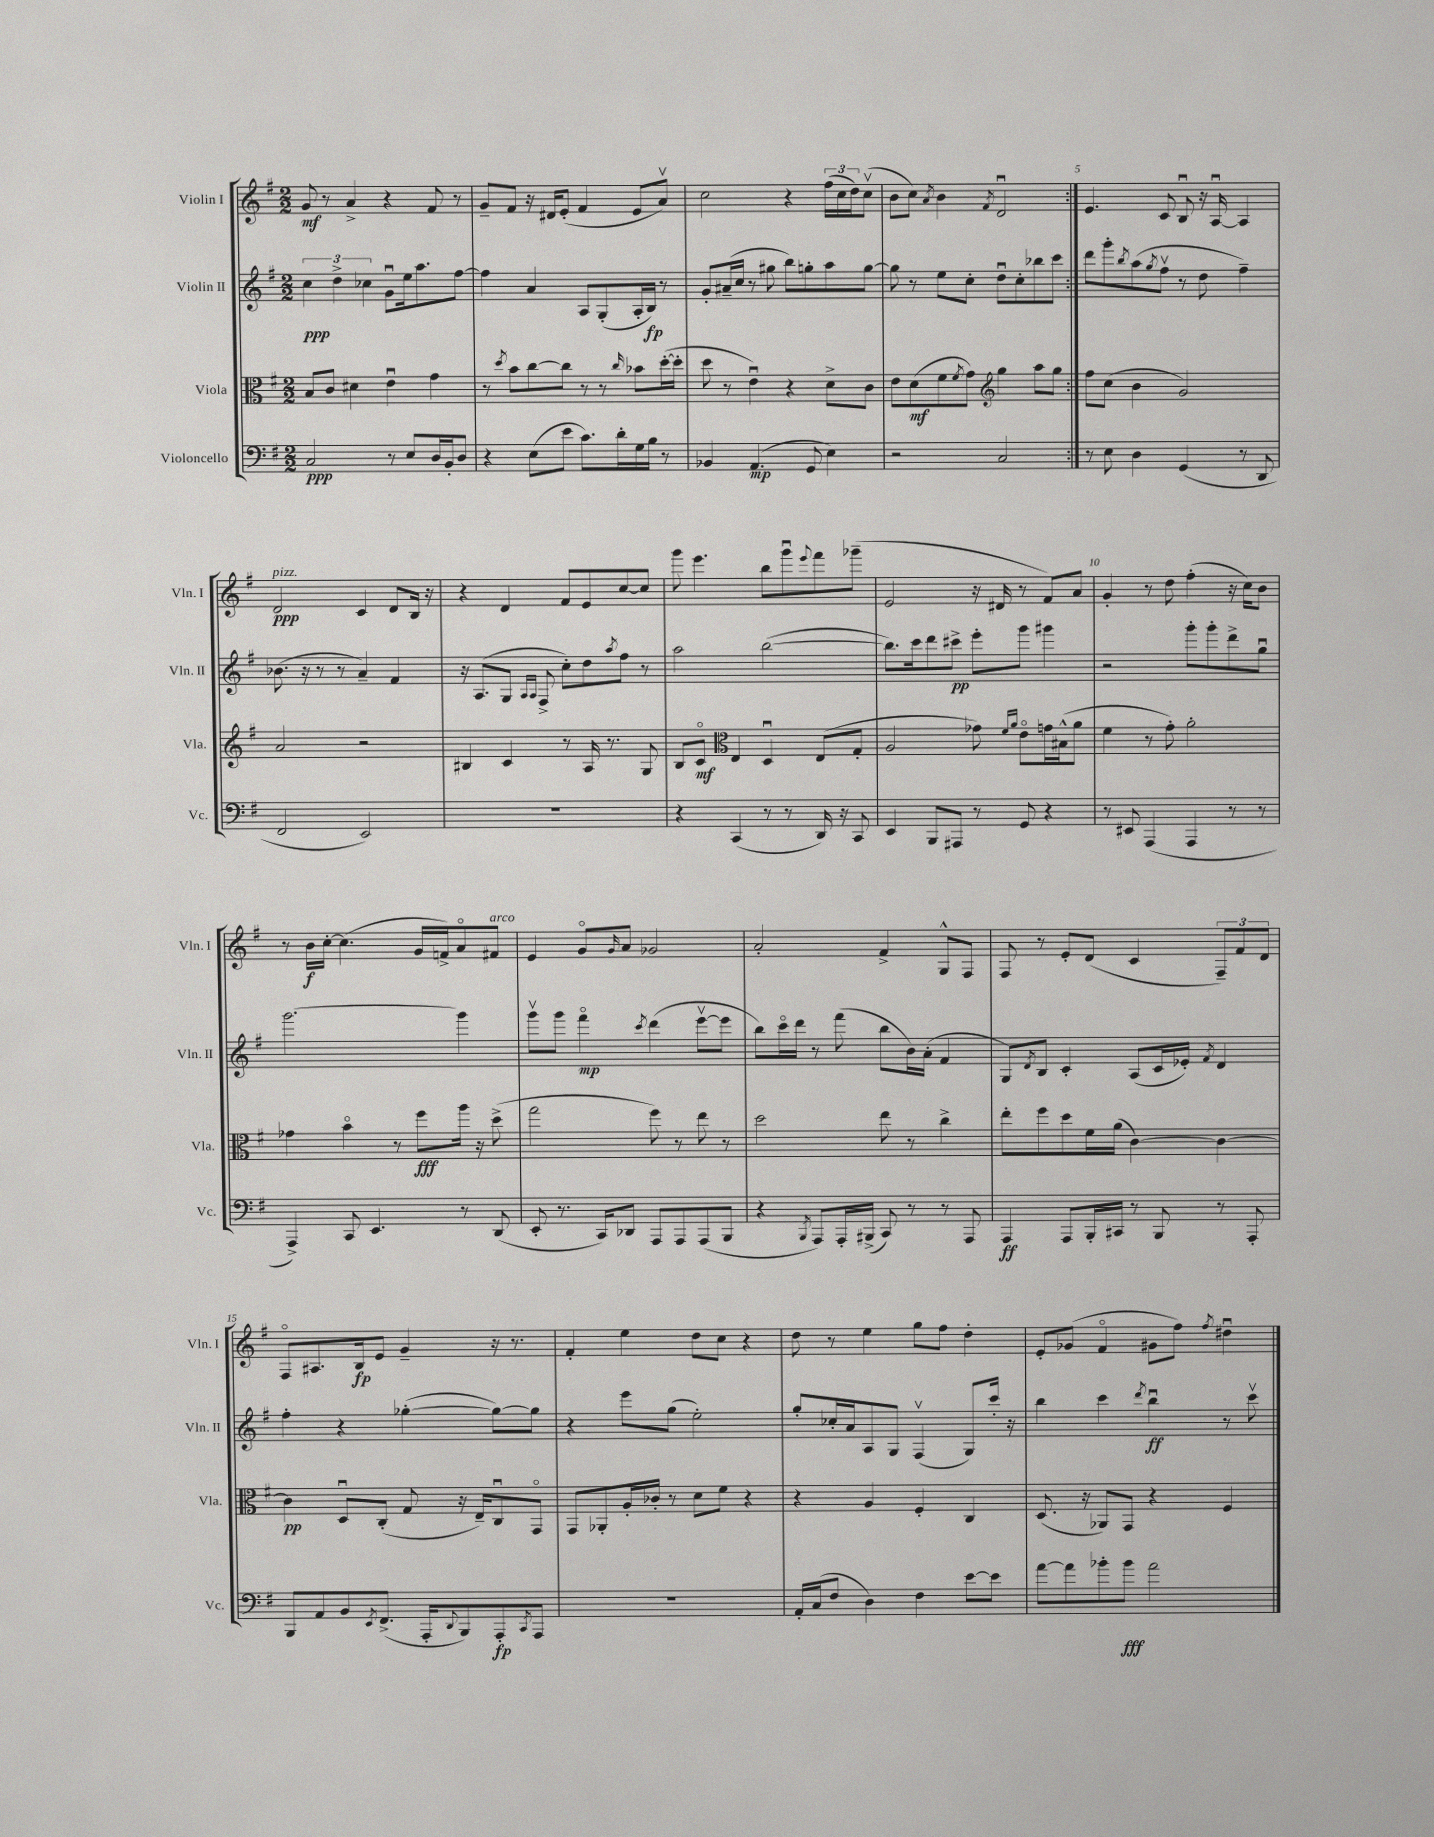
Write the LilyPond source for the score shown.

<<
\new StaffGroup <<
\new Staff = "s0" \with { instrumentName = "Violin I" shortInstrumentName = "Vln. I" } {
    \clef treble \key g \major \numericTimeSignature \time 2/2
    \repeat volta 2 { g'8\mf r8 a'4-> r4 fis'8 r8 |
    g'8-- fis'8 r16 dis'16 e'8-.( fis'4 e'8 a'8\upbow) |
    c''2 r4 \tuplet 3/2 { fis''16( c''16 d''16) } c''8\upbow( |
    b'8 c''8) \acciaccatura { a'8 } b'4 \acciaccatura { fis'8 } d'2\downbow | }
    e'4. c'8 b8\downbow r16 a16~\downbow a4 |
    d'2\ppp^\markup { \italic "pizz." } c'4 d'8 b16 r16 |
    r4 d'4 fis'8 e'8 c''8~ c''8 |
    g'''8 e'''4. b''8 g'''8\downbow \appoggiatura { e'''8 } fis'''8 ges'''8--( |
    e'2 r16 dis'16 r8 fis'8) a'8 |
    g'4-. r8 d''8 fis''4-.( r16 c''16) b'8 |
    r8 b'16\f c''16~-. c''4.( g'16 f'16->) a'8\flageolet fis'8^\markup { \italic "arco" } |
    e'4 g'8\flageolet \grace { g'16 } a'8 ges'2 |
    a'2-. fis'4-> g8-^ fis8 |
    fis8 r8 e'8-. d'8( c'4 \tuplet 3/2 { fis8--) fis'8 d'8 } |
    fis8\flageolet ais8. b16\fp e'8 g'4-- r16 r8. |
    fis'4-. e''4 d''8 c''8 r4 |
    d''8 r8 e''4 g''8 fis''8 d''4-. |
    e'8-. ges'8( fis'4\flageolet gis'8 fis''8) \acciaccatura { fis''8 } dis''4\downbow \bar "|." |
}
\new Staff = "s1" \with { instrumentName = "Violin II" shortInstrumentName = "Vln. II" } {
    \clef treble \key g \major \numericTimeSignature \time 2/2
    \repeat volta 2 { \tuplet 3/2 { c''4\ppp d''4-> ces''4 } g'8\downbow e''16 a''8. fis''8~ |
    fis''4 a'4 a8 g8-.( a16-. b16\fp) r8 |
    g'8-. ais'16--( c''16 r8 gis''8 b''8) g''8-. a''8 g''8~ |
    g''8 r8 e''8 c''8-. d''8\downbow c''8-. bes''8 c'''8 | }
    d'''8 g'''8-. \acciaccatura { b''8 } a''8( \acciaccatura { g''8 } fis''8\upbow r8 d''8 fis''4--) |
    bes'8.( r16 r8 r8 a'4--) fis'4 |
    r16 a8.( g8 \grace { a16 a16 } fis8-> c''8-.) d''8 \acciaccatura { a''8 } fis''8 r8 |
    a''2 b''2~( |
    b''8.) c'''16 d'''8 cis'''8->\pp e'''8-. g'''8 gis'''4 |
    r2 g'''8-. g'''8-. d'''8-> g''8\downbow |
    g'''2.~ g'''4 |
    g'''8\upbow g'''8 fis'''4\flageolet\mp \acciaccatura { c'''8 } d'''4( e'''8~\upbow e'''8 |
    b''8) c'''16\flageolet d'''16 r8 fis'''8( b''8 b'16) a'16-.( fis'4 |
    g8) \acciaccatura { d'8 } b8 c'4-. a8( c'16 ees'16-.) \acciaccatura { fis'8 } d'4 |
    fis''4-. r4 ges''4~-.( ges''8~) ges''8 |
    r4 e'''8 g''8( e''2-.) |
    g''8-. ces''16-. a'16 a8 g8 fis4\upbow( g8) c'''16-. r16 |
    b''4 c'''4 \acciaccatura { d'''8 } b''4\downbow\ff r8 c'''8\upbow \bar "|." |
}
\new Staff = "s2" \with { instrumentName = "Viola" shortInstrumentName = "Vla." } {
    \clef alto \key g \major \numericTimeSignature \time 2/2
    \repeat volta 2 { b8 c'8 dis'4 e'4\downbow g'4 |
    r8 \acciaccatura { d''8 } b'8 c''8~ c''8 r8 r8 \grace { c''16 } bes'8 d''16~-.( d''16-. |
    d''8 r8 e'4\downbow) r4 d'8-> c'8 |
    e'8 d'8\mf( fis'8 \acciaccatura { fis'8 } g'8) \clef treble g''4 a''8 g''8 | }
    fis''8 c''8( b'4 g'2) |
    a'2 r2 |
    bis4 c'4 r8 a16 r8. g8 |
    b8 c'8\flageolet\mf \clef alto e4 d4\downbow e8( g8-. |
    a2 ges'8) \grace { fis'16 a'16 } e'8\flageolet g'16 bis16-^( a'8 |
    fis'4 r8 g'8-.) a'2-. |
    ges'4 b'4\flageolet r8 fis''8\fff a''16 r16 d''8->( |
    g''2 fis''8) r8 e''8 r8 |
    d''2 e''8 r8 c''4-> |
    e''8-. fis''8 d''8 fis'16 a'16( c'4~) c'4~ |
    c'4\pp d8\downbow c8-.( g8 r16 e16--) c8\downbow g,8\flageolet |
    g,8 aes,8-. a16-. ces'16-. r8 d'8 fis'8 r4 |
    r4 a4 fis4-. c4 |
    d8.( r16 aes,8) g,8 r4 fis4 \bar "|." |
}
\new Staff = "s3" \with { instrumentName = "Violoncello" shortInstrumentName = "Vc." } {
    \clef bass \key g \major \numericTimeSignature \time 2/2
    \repeat volta 2 { c2\ppp r8 e8 d16 b,16-. d8 |
    r4 e8( e'8 c'8.) d'16-. g16 b16 r8 |
    bes,4 a,4.\mp( g,8 e4) |
    r2 c2 | }
    r8 e8 d4 g,4( r8 d,8 |
    fis,2 e,2) |
    R1 |
    r4 c,4( r8 r8 d,16) r16 c,8 |
    e,4 b,,8 ais,,8 r8 g,8 r4 |
    r8 eis,8 a,,4( a,,4 r8 r8 |
    a,,4->) c,8 e,4. r8 d,8( |
    e,8-. r8. c,16) des,8 a,,8 a,,8 a,,8( b,,8 |
    r4 \acciaccatura { b,,8 } a,,8) a,,16-. bis,,16->( c,8) r8 r8 a,,8 |
    a,,4\ff a,,8 b,,16-. cis,16 r8 b,,8 r8 a,,8-. |
    b,,8 a,8 b,8 \acciaccatura { e,8 } fis,8.->( a,,16-. \appoggiatura { d,8 } b,,8) a,,8-.\fp \acciaccatura { c,8 } a,,8 |
    R1 |
    a,16-. c16( fis8 d4) fis4 e'8~ e'8 |
    a'8~ a'8 bes'8-. bes'8\fff a'2 \bar "|." |
}
>>
>>
\layout { \context { \Score \override BarNumber.break-visibility = ##(#f #t #t) barNumberVisibility = #(every-nth-bar-number-visible 5) } }
